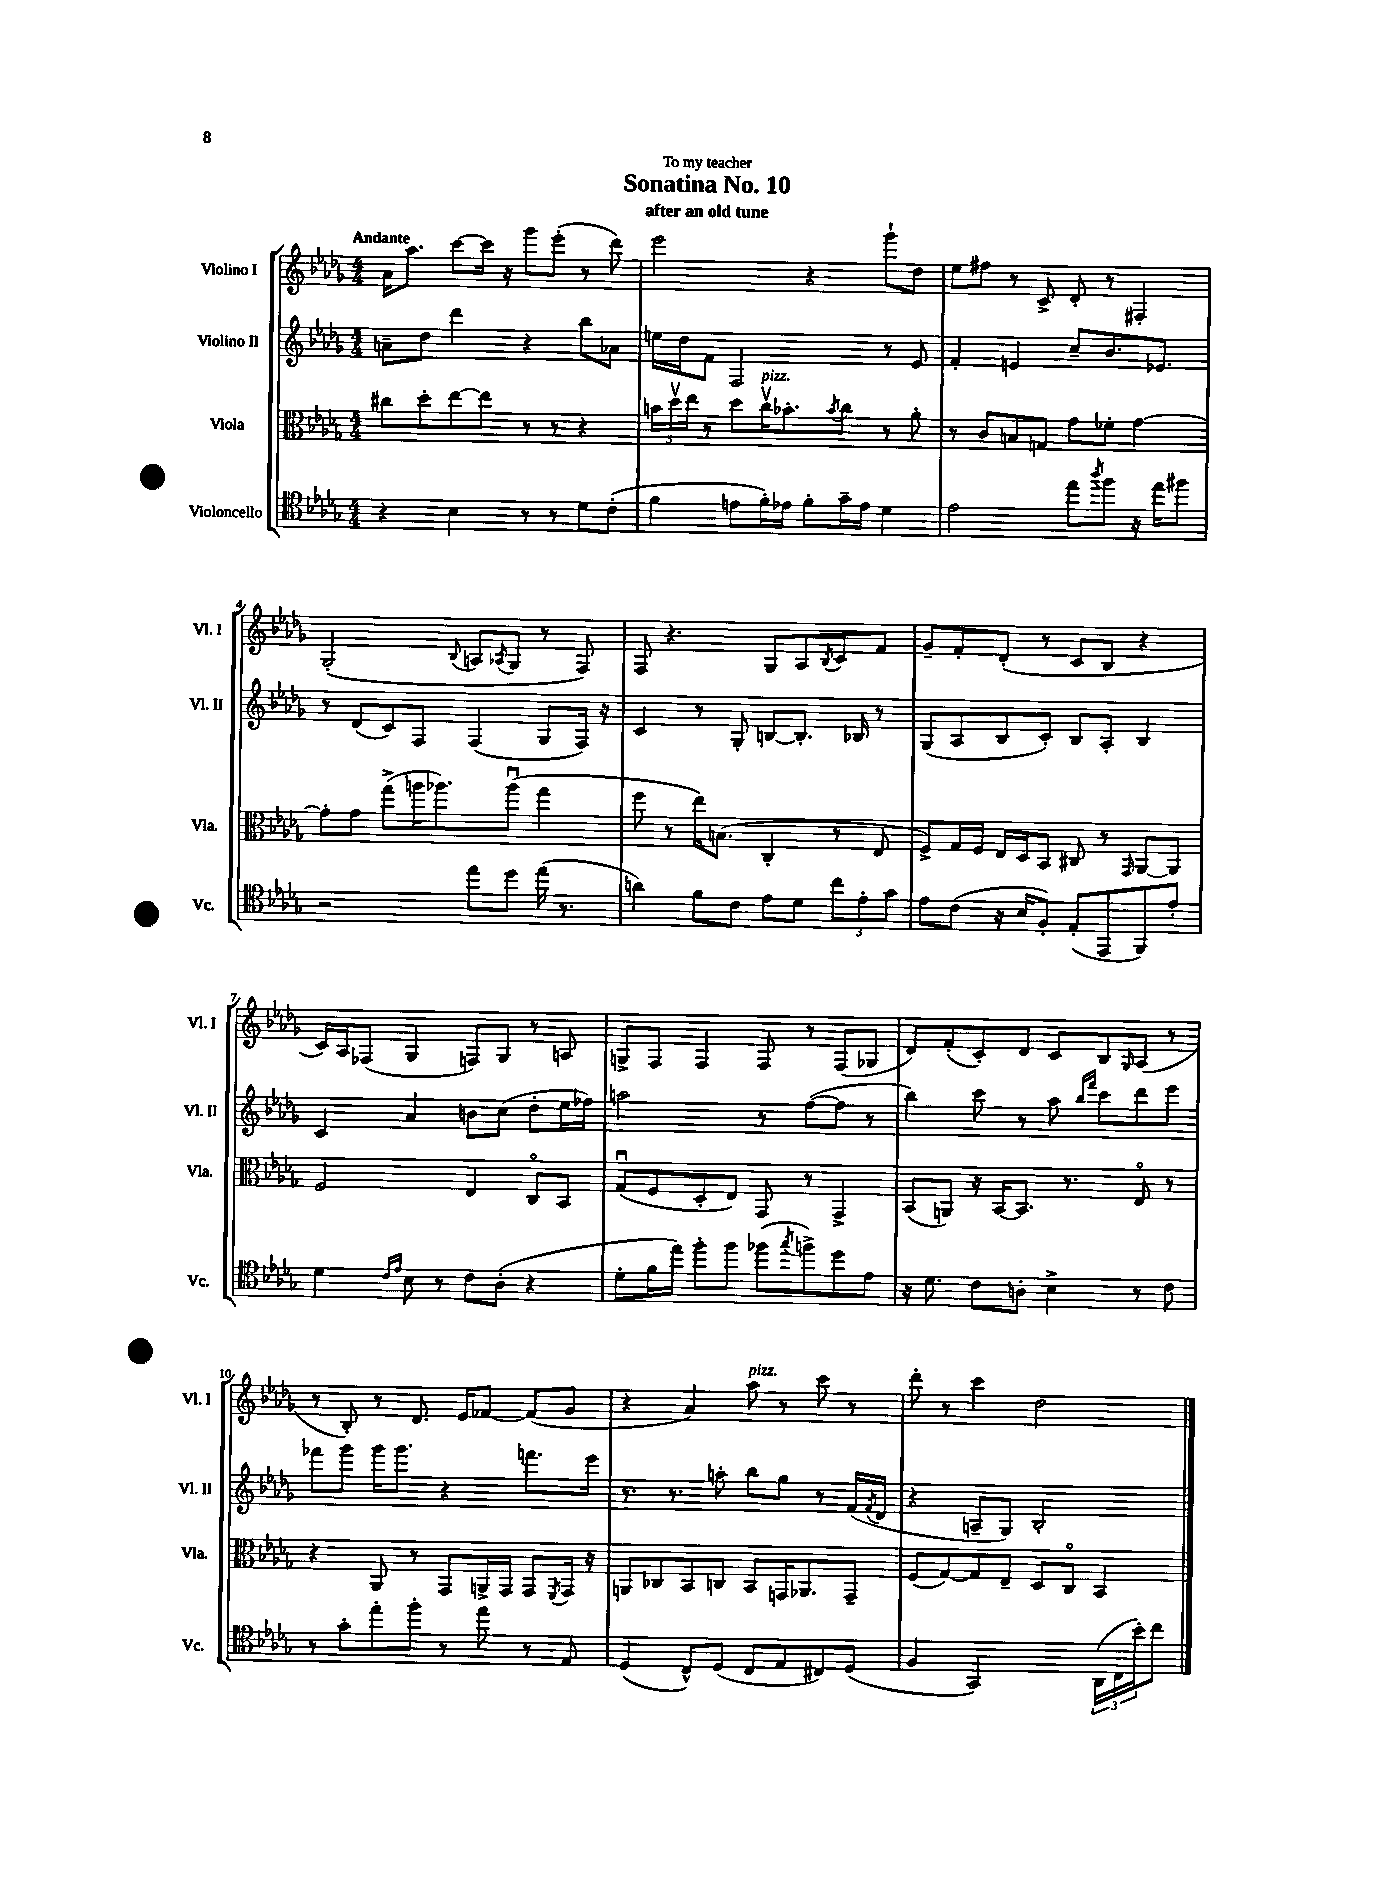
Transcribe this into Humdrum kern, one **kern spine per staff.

**kern	**kern	**kern	**kern
*staff4	*staff3	*staff2	*staff1
*clefC4	*clefC3	*clefG2	*clefG2
*k[b-e-a-d-g-]	*k[b-e-a-d-g-]	*k[b-e-a-d-g-]	*k[b-e-a-d-g-]
*M4/4	*M4/4	*M4/4	*M4/4
4r	8cc#\L	8a~\L	16a-\LK
.	.	.	8.aa-\J
.	8dd-'\	8dd-\J	.
4B-\	[8ee-\	4ddd-\	[8ccc\L
.	8ee-\]J	.	16ccc\]Jk
.	.	.	16r
8r	8r	4r	8ggg-\L
8r	8r	.	(8eee-'\J
8d-\L	4r	8bb-\L	8r
(8c'\J	.	8a-\J	8ddd-\)
=	=	=	=
4f\	24b\LL	16ee\LL	2eee-\
.	24dd-v\	.	.
.	.	16dd-\J	.
.	24ee-\JJ	.	.
.	8r	8f\J	.
8e\L	8dd-\L	2F/	.
16f'\L)	16ccv\K	.	.
16e-\JJ	8.b-'\	.	.
8f'\L	.	.	4r
.	8qb-/	.	.
16g-~\L	8cc\J	.	.
16e-\JJ	.	.	.
4d-\	8r	8r	8ggg-`\L
.	8a-'\	8e-/	8dd-\J
=	=	=	=
2e-\	8r	4f'/	8ee-\L
.	8c/L	.	8ff#\J
.	8B/	4e/	8r
.	8G/J	.	8c^/
8ee-\L	8g-\L	8cc~/L	8d-'/
8qaa-/	.	.	.
8ff\J	8f-'\J	8.b-/	8r
16r	[4g-\	.	4F#'/
16ee-\LK	.	8.e-/J	.
8ff#\J	.	.	.
=	=	=	=
2r	8g-'\]L	8r	(2G-'/
.	8g-\J	(8d-/L	.
.	(8gg-^\L	8c/)	.
.	16aa\K	8F/J	.
.	8.aa-\)	.	.
.	.	.	8qqB-/
8ee-\L	.	(4F/	8A/L
.	.	.	8qA-/
8dd-\J	(8aa-u\J	.	8G-/J
(16ee-\	4gg-\	8G-/L	8r
8.r	.	.	.
.	.	16F/Jk)	8F/)
.	.	16r	.
=	=	=	=
4a\)	8ff\	4c/	8F/
.	8r	.	4.r
8f\L	16ee-\LK)	8r	.
.	(8.B\J	.	.
8c\J	.	8G-'/	.
8e-\L	4C'/	[8B/L	8G-/L
8d-\J	.	8.B'/]J	8A-/
.	.	.	8qB-/
12cc\L	8r	.	8c/
.	.	16B-/	.
12e-'\	.	.	.
.	8E-/	8r	8f/J
12g-\J	.	.	.
=	=	=	=
8e-\L	8F^/L)	(8G-/L	8g-~/L
(8c\J	16G-/L	8A-/	8f'/
.	16F/JJ	.	.
16r	16E-/LL	8B-/	(8d-'/J
16B-/LK	16D-/J	.	.
8F'/J)	8BB-/J	8c'/J)	8r
(8E-'/L	8C#/	8B-/L	8c/L
8EE-/	8r	8A-'/J	8B-/J
.	16qqGG-/	.	.
8FF/)	[8AA-/L	4B-/	4r
8e-'/J	8AA-/]J	.	.
=	=	=	=
4d-\	2F/	4c/	16c/LL)
.	.	.	16A-/J
.	.	.	(8F-/J
16qqc/LL	.	.	.
16qqe-/JJ	.	.	.
8B-\	.	4a-/	4G-/
8r	.	.	.
8c\L	4E-/	8b\L	8F/L)
(8A-'\J	.	(8cc\J	8G-/J
4r	8Co/L	8dd-'\L	8r
.	8BB-/J	16ee-\L	8A/
.	.	16ff-\JJ)	.
=	=	=	=
8d-'\L	(8G-u/L	2aa\	8G^/L
16f\L	8F/	.	8F/J
16ee-\JJ)	.	.	.
8ff'\L	8D-'/	.	4F/
8ff\J	8E-/J)	.	.
(8ff-\L	8GG-/	8r	8F/
8qgg-/	.	.	.
8ff^\)	8r	([8ff\L	8r
8dd-\	4GG-^/	8ff\]J	(8F/L
8e-\J	.	8r	8G-/J
=	=	=	=
16r	(8BB-/L	4bb-\)	8d-/L)
8.d-\	.	.	.
.	8AA/J)	.	(8f'/
8c\L	16r	8ccc\	8c'/)
.	[16BB-/LK	.	.
8A'\J	8.BB-/]J	8r	8d-/J
4B-^\	.	8aa-\	8c/L
.	8.r	.	.
.	.	16qqbb-/LL	.
.	.	16qqfff/JJ	.
.	.	8ccc\L	8B-/
.	.	.	16qqG-/
8r	8E-o/	8ddd-\	(8A-/J
8c\	8r	8eee-\J	8r
=	=	=	=
8r	4r	8fff-\L	8r
8g-'\L	.	8ggg-\J	8B-'/)
8ee-'\	8AA-/	16ggg-\LK	8r
.	.	8.ggg-\J	.
8ff'\J	8r	.	8.d-/
8r	8GG-/L	4r	.
.	.	.	16e-/LK
8ee-\	16AA^/L	.	[8f-/J
.	16GG-/JJ	.	.
8r	8GG-/L	8.fff\L	(8f-/]L
.	8qFF/	.	.
8E-/	16GG-/Jk	.	8g-/J
.	16r	16eee-\Jk	.
=	=	=	=
(4D-/	8AA/L	8.r	4r
.	8C-/	.	.
.	.	8.r	.
8C^^/L)	8BB-/	.	4a-/)
(8D-/J	8C/J	8aa'\	.
8C/L	8BB-/L	8bb-\L	8aa-\
8E-/	16GG/K	8gg-\J	8r
.	8.AA-/	.	.
8C#/)	.	8r	8ccc\
(8D-/J	8GG~/J	(16f/LL	8r
.	.	8qf/	.
.	.	16d-/JJ	.
=	=	=	=
4F/	(8F/L	4r	8ddd-'\
.	[8G-/)	.	8r
2GG-/)	8G-/]	8A~/L	4ccc\
.	8E-~/J	8G-/J)	.
.	8D-/L	2B-'/	2dd-\
.	8Co/J	.	.
(24AA-\LL	4BB-/	.	.
24C\	.	.	.
24b-'\J)	.	.	.
8cc\J	.	.	.
==	==	==	==
*-	*-	*-	*-
